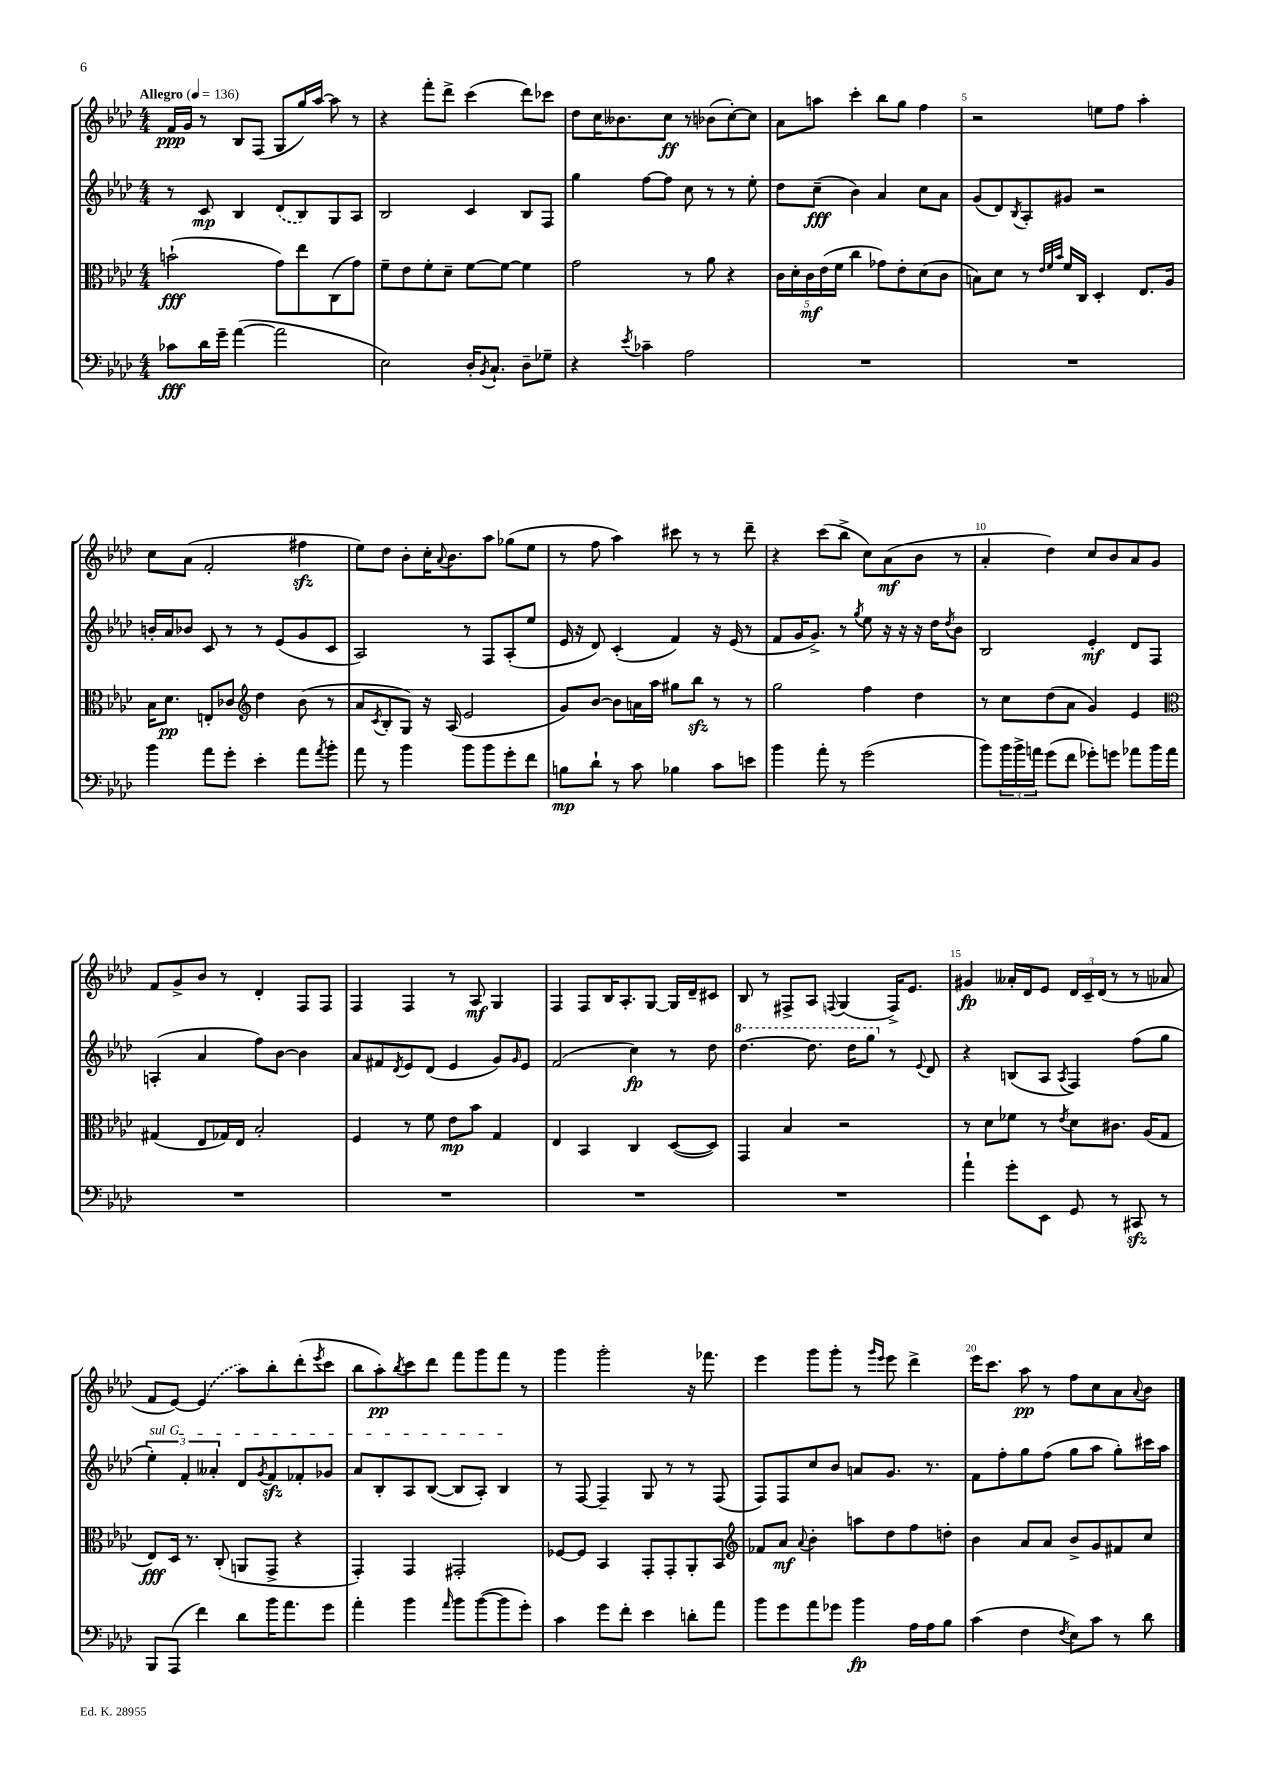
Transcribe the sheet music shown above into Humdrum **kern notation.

**kern	**kern	**kern	**kern
*staff4	*staff3	*staff2	*staff1
*clefF4	*clefC3	*clefG2	*clefG2
*k[b-e-a-d-]	*k[b-e-a-d-]	*k[b-e-a-d-]	*k[b-e-a-d-]
*M4/4	*M4/4	*M4/4	*M4/4
*MM136	*MM136	*MM136	*MM136
8c-\L	(2b`\	8r	16f/LL
.	.	.	16g/JJ
16d-\L	.	8c/	8r
16g~\JJ	.	.	.
([4a-\	.	4B-/	8B-/L
.	.	.	(8F/J
2a-\]	8g\L)	(8d-/L	8G/L
.	8ee-\	8B-/)	16gg/L)
.	.	.	[16aa-/JJ
.	(8C\	8G/	8aa-\]
.	8g\J)	8A-/J	8r
=	=	=	=
2E-\)	8f~\L	2B-/	4r
.	8e-\	.	.
.	8f'\	.	8fff'\L
.	8d-~\J	.	8ddd-^\J
16D-'/LK	[8f\L	4c/	(4ccc\
8qBB-/	.	.	.
8.C`/J	.	.	.
.	8f\_J	.	.
8D-~\L	4f\]	8B-/L	8ddd-\L)
8G-~\J	.	8F/J	8ccc-\J
=	=	=	=
4r	2g\	4gg\	8dd-\L
.	.	.	16cc\K
.	.	.	8.b--\
8qe-/	.	.	.
4c-~\	.	[8ff\L	.
.	.	8ff\]J	8cc\J
2A-\	8r	8cc\	8r
.	8a-\	8r	(8b-\L
.	4r	8r	[8cc'\)
.	.	8ee-'\	8cc\]J
=	=	=	=
1r	20c\LL	8dd-\L	8a-\L
.	20d-'\	.	.
.	20c\	.	.
.	.	(8cc~\J	8aa\J
.	(20e-\	.	.
.	20f\JJ	.	.
.	4cc\	4b-\)	4ccc'\
.	8g-\L)	4a-/	8bb-\L
.	8e-'\	.	8gg\J
.	(8d-\	8cc\L	4ff\
.	8c\J	8a-\J	.
=	=	=	=
1r	8B\L)	(8g/L	2r
.	8d-\J	8d-/)	.
.	.	8qB-/	.
.	8r	8A-'/	.
.	32qqe-/LLL	.	.
.	32qqf/	.	.
.	32qqb-/JJJ	.	.
.	16f/LL	8g#/J	.
.	16C/JJ	.	.
.	4D-'/	2r	8ee\L
.	.	.	8ff\J
.	8.E-/L	.	4aa-'\
.	16A-/Jk	.	.
=	=	=	=
4b-\	16B-\LK	16b'/LL	8cc\L
.	8.d-\J	16a-/J	.
.	.	8b-/J	(8a-\J
8a-\L	8E'/L	8c/	2f'/
8g'\J	8c-/J	8r	.
*	*clefG2	*	*
4e-'\	4dd-\	8r	.
.	.	(8e-/L	.
8a-\L	(8b-\	8g/	4ff#\
8qa-/	.	.	.
8b-'\J	8r	8c/J	.
=	=	=	=
8a-\	8a-/L	2A-/)	8ee-\L)
.	8qc/	.	.
8r	8B-'/	.	8dd-\J
4b-\	8G/J)	.	8b-'\L
.	16r	.	16cc'\K
.	.	.	8qqa-/
.	(16A-/	.	8.b-\
8b-\L	2e-/	8r	.
8b-\	.	8F/L	8aa-\J
8g'\	.	(8A-'/	(8gg-\L
8f\J	.	8ee-/J	8ee-\J
=	=	=	=
8B\L	8g/L)	16e-/	8r
.	.	16r	.
8d-`\J	[8b-/J	8d-/)	8ff\
8r	8b-\]L	(4c'/	4aa-\)
8c\	16a\L	.	.
.	16aa-\JJ	.	.
4B-\	8gg#\L	4f/)	8ccc#\
.	8bb-\J	.	8r
8c\L	8r	16r	8r
.	.	(16e-/	.
8e\J	8r	8r	8ddd-~\
=	=	=	=
4b-\	2gg\	8f/L	4r
.	.	16g/K	.
.	.	8.g^/J)	.
8a-'\	.	.	(8ccc\L
8r	.	8r	8bb-^\J
.	.	8qgg/	.
(2g\	4ff\	8ee-\	8cc\L)
.	.	16r	(8a-\
.	.	16r	.
.	4dd-\	16r	8b-\J
.	.	16dd-\LK	.
.	.	8qdd-/	.
.	.	8b-\J	8r
=	=	=	=
8b-\L)	8r	2B-/	4a-'/
24b-\L	8cc\L	.	.
24b-^\	.	.	.
24a\JJ	.	.	.
(8g\L	(8dd-\	.	4dd-\)
8f\J	8a-\J	.	.
8g-'\L)	4g/)	4e-'/	8cc/L
8g\J	.	.	8b-/
8a-\L	4e-/	8d-/L	8a-/
16b-\L	.	8F/J	8g/J
16a-\JJ	.	.	.
=	=	=	=
*	*clefC3	*	*
1r	(4G#/	(4A'/	8f/L
.	.	.	8g^/
.	8E-/L	4a-/	8b-/J
.	16G-/L)	.	8r
.	16E-/JJ	.	.
.	2B-'/	8ff\L)	4d-'/
.	.	[8b-\J	.
.	.	4b-\]	8F/L
.	.	.	8F/J
=	=	=	=
1r	4F/	8a-/L	4F/
.	.	8f#/	.
.	.	8qd-/	.
.	8r	8e-/	4F/
.	8f\	(8d-/J	.
.	8e-\L	4e-/	8r
.	8b-\J	.	8A-/
.	4G/	8g/L)	4G/
.	.	16qqg/	.
.	.	8e-/J	.
=	=	=	=
1r	4E-/	(2f/	4F/
.	4BB-/	.	8F/L
.	.	.	16B-/K
.	.	.	8.A-'/
.	4C/	4cc\)	.
.	.	.	[8G/J
.	([8D-/L	8r	16G/]LL
.	.	.	16d-~/J
.	8D-/]J)	8dd-\	8c#/J
=	=	=	=
1r	4GG/	[4.ddd-\	8B-/
.	.	.	8r
.	4B-/	.	8F#^/L
.	.	8.ddd-\]	8A-/J
.	.	.	8qqF/
.	2r	.	(4G/
.	.	16ddd-\LK	.
.	.	8ggg\J	.
.	.	8r	16F^/LK)
.	.	.	8.e-/J
.	.	8qqe-/	.
.	.	8d-/	.
=	=	=	=
4a-`\	8r	4r	4g#/
.	8d-\L	.	.
8g'\L	8f-\J	(8B/L	16a--'/LL
.	.	.	16d-/J
8EE-\J	8r	8A-/J	8e-/J
.	8qe-/	8qA-/	.
8GG/	8d-\L	4F/)	24d-/LL
.	.	.	24c~/
.	.	.	(24d-/JJ
8r	8.c#\J	.	8r
8CC#/	.	(8ff\L	8r
.	(16A-/LK	.	.
8r	8G/J	8gg\J	8a-/
=	=	=	=
8BBB-/L	8E-/L)	6ee-'\)	8f/L
(8AAA-/J	16D-/Jk	.	[8e-/J)
.	.	6f'/	.
.	8.r	.	.
4f\)	.	.	(4e-/]
.	.	6a--'/	.
.	(8C'/	.	.
8d-\L	8AA/L	8d-/L	8aa-\L)
.	.	8qg/	.
16b-\K	8GG^/J	8f/	8bb-'\
8.a-\	.	.	.
.	4r	8f-'/	(8ddd-'\
.	.	.	8qeee-/
8g\J	.	8g-/J	8ccc\J
=	=	=	=
4a-'\	4GG'/)	8a-/L	8bb-\L
.	.	8B-'/	8aa-'\)
.	.	.	8qbb-/
4b-\	4GG/	8A-/	8ccc\
.	.	([8B-/J	8ddd-\J
16qqa-/	.	.	.
8b-\L	2GG#'/	8B-/]L	8fff\L
([8b-\	.	8A-'/J)	8ggg\
8b-\]	.	4B-/	8fff\J
8g'\J)	.	.	8r
=	=	=	=
4c\	[8F-/L	8r	4ggg\
.	8F-/]J	[8F/	.
8g\L	4BB-/	4F~/]	2ggg'\
8f'\J	.	.	.
4e-\	8GG'/L	8G/	.
.	8GG'/	8r	.
8d'\L	8AA-'/	8r	16r
.	.	.	8.fff-\
8a-\J	8BB-/J	(8F/	.
=	=	=	=
*	*clefG2	*	*
8b-\L	8f-/L	8F/L)	4eee-\
8g\	8a-/J	8F/	.
.	8qqa-/	.	.
8a-\	4b-'\	8cc/	8ggg\L
8g-\J	.	8b-/J	8ggg'\J
4b-\	8aa\L	8a/L	8r
.	.	.	16qqggg/LL
.	.	.	16qqeee-/JJ
.	8dd-\	8.g/J	8eee-\
16A-\LL	8ff\	.	4ddd-^\
16A-\J	.	8.r	.
8B-\J	8dd'\J	.	.
=	=	=	=
(4c\	4b-\	8f\L	16eee-\LK
.	.	.	8.ccc\J
.	.	8ff'\	.
4F\	8a-/L	8gg\	8aa-\
.	8a-/J	(8ff\J	8r
8qF/	.	.	.
8E-\L)	8b-^/L	8gg\L	8ff\L
8c\J	8g/	8aa-\J	8cc\
8r	8f#/	8gg'\L)	8a-\
.	.	.	8qqa-/
8d-\	8cc/J	16ccc#\L	8b-\J
.	.	16aa-\JJ	.
==	==	==	==
*-	*-	*-	*-
